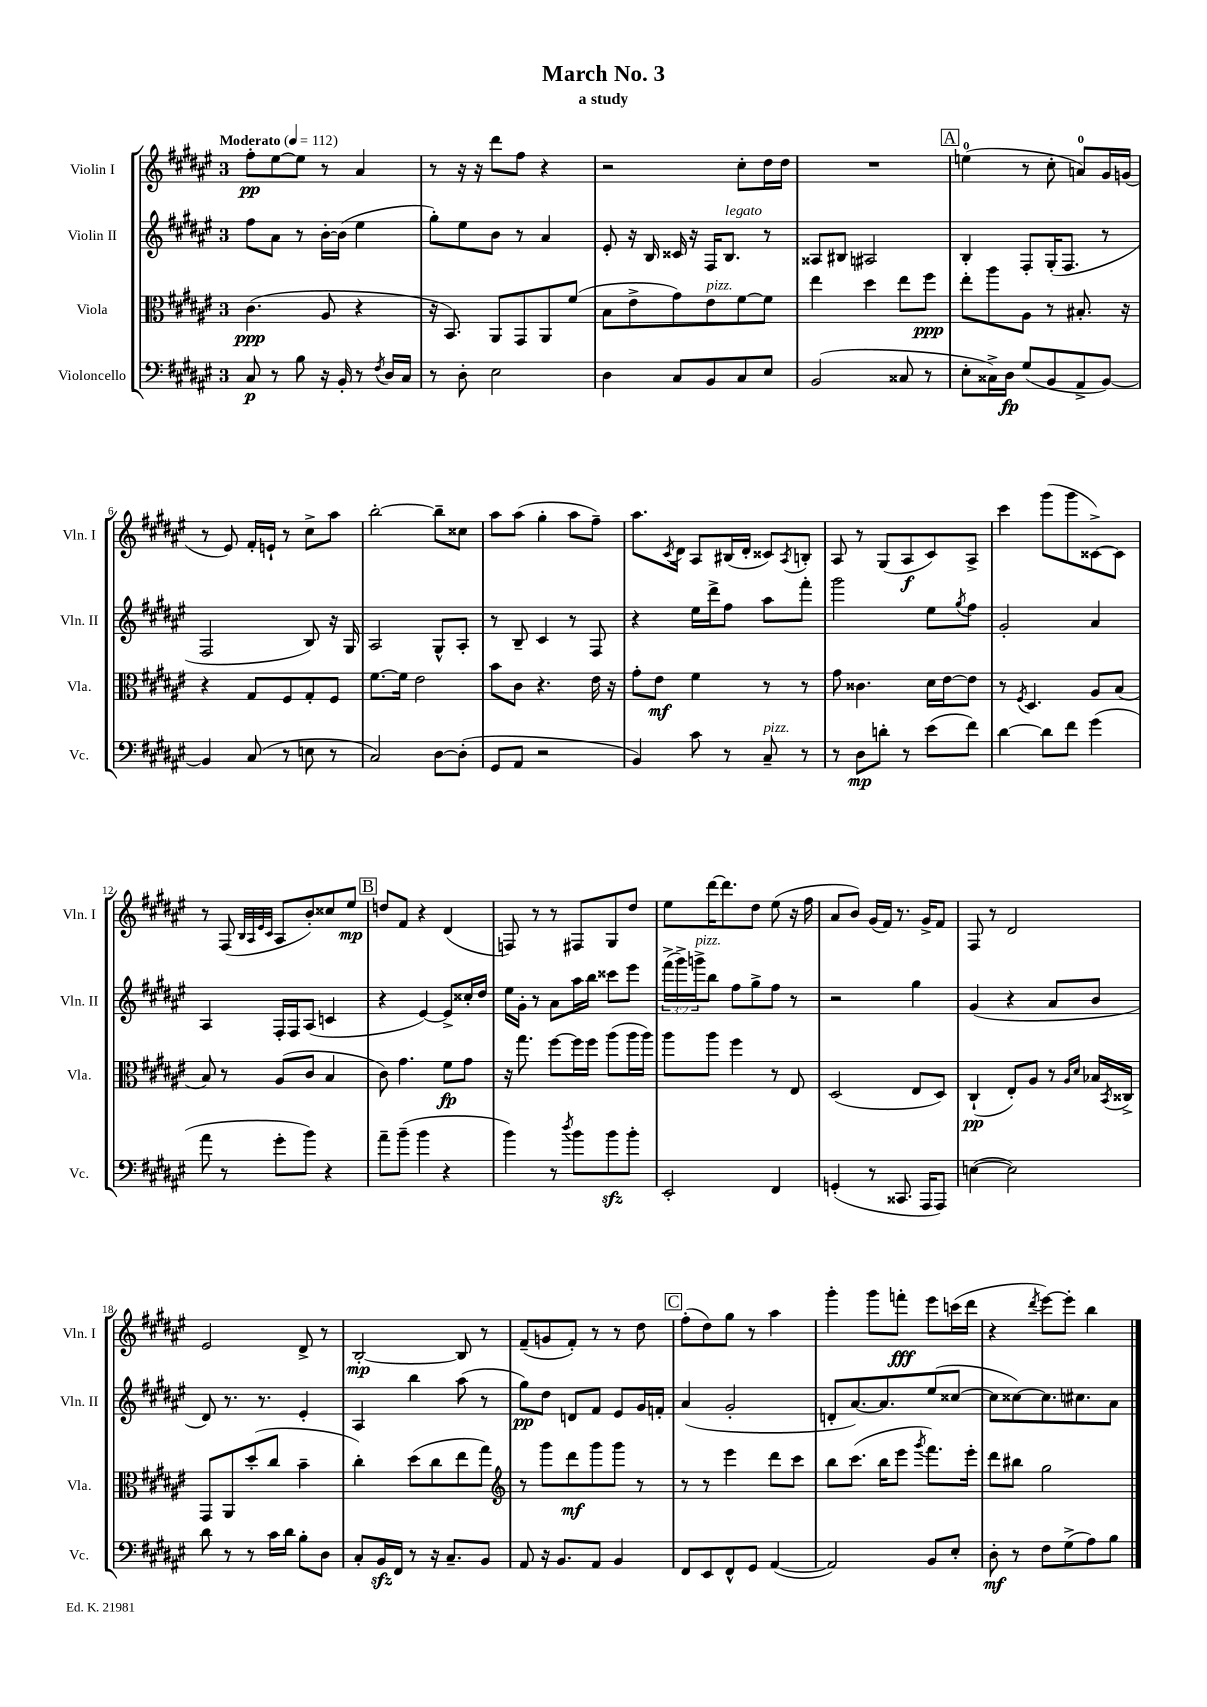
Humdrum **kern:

**kern	**kern	**kern	**kern
*staff4	*staff3	*staff2	*staff1
*clefF4	*clefC3	*clefG2	*clefG2
*k[f#c#g#d#a#e#]	*k[f#c#g#d#a#e#]	*k[f#c#g#d#a#e#]	*k[f#c#g#d#a#e#]
*M3/4	*M3/4	*M3/4	*M3/4
*MM112	*MM112	*MM112	*MM112
8C#/	(4.c#\	8ff#\L	8ff#'\L
8r	.	8a#\J	[8ee#\
8B\	.	8r	8ee#\]J
16r	8A#/	[16b'\LL	8r
16BB'/	.	(16b\]JJ	.
8r	4r	4ee#\	4a#/
8qF#/	.	.	.
16D#/LL	.	.	.
16C#/JJ	.	.	.
=	=	=	=
8r	16r	8gg#'\L)	8r
.	8.BB/)	.	.
8D#'\	.	8ee#\	16r
.	.	.	16r
2E#\	8AA#/L	8b\J	8ddd#\L
.	8GG#/	8r	8ff#\J
.	8AA#/	4a#/	4r
.	(8f#/J	.	.
=	=	=	=
4D#\	8B\L	8e#'/	2r
.	8e#^\	16r	.
.	.	16B/	.
8C#/L	8g#\)	16c##/	.
.	.	16r	.
8BB/	8e#\	16F#/LK	.
.	.	8.B/J	.
8C#/	[8f#\	.	8cc#'\L
8E#/J	8f#\]J	8r	16dd#\L
.	.	.	16dd#\JJ
=	=	=	=
(2BB/	4ee#\	8A##/L	2.r
.	.	8B#/J	.
.	4dd#\	2A#/	.
8C##/	8ee#\L	.	.
8r	8ff#\J	.	.
=	=	=	=
8E#'\L	8ee#'\L	4B'/	(4ee\
16C##^\L)	8aa#\	.	.
16D#\JJ	.	.	.
(8G#/L	8A#\J	8F#'/L	8r
8BB/	8r	(16G#'/K	8cc#'\
.	.	8.F#/J	.
8AA#^/	8.B#'/	.	8a/L)
[8BB/J)	.	8r	16g#/L
.	16r	.	(16g/JJ
=	=	=	=
4BB/]	4r	2F#/	8r
.	.	.	8e#/)
(8C#/	8G#/L	.	16f#'/LL
.	.	.	16e`/JJ
8r	8F#/	.	8r
8E\	8G#'/	8B/)	8cc#^\L
8r	8F#/J	16r	8aa#\J
.	.	16G#/	.
=	=	=	=
2C#/)	[8.f#\L	2A#/	[2bb'\
.	16f#\]Jk	.	.
.	2e#\	.	.
[8D#\L	.	8G#^^/L	8bb~\]L
(8D#'\]J	.	8A#'/J	8cc##\J
=	=	=	=
8GG#/L	8b\L	8r	8aa#\L
8AA#/J	8c#\J	8B~/	(8aa#\J
2r	4.r	4c#/	4gg#'\
.	.	8r	8aa#\L
.	16e#\	8F#/	8ff#~\J)
.	16r	.	.
=	=	=	=
4BB/)	8g#'\L	4r	8.aa#\L
.	8e#\J	.	.
.	.	.	8qc#/
.	.	.	16d#\Jk
8c#\	4f#\	16ee#\LL	8A#/L
.	.	16ddd#^\J	.
8r	.	8ff#\J	(16B#/L
.	.	.	16d#'/JJ
8C#~/	8r	8aa#\L	8c##/L)
.	.	.	8qA#/
8r	8r	8fff#'\J	8B'/J
=	=	=	=
8r	8g#\	2ggg#\	8A#/
8D#\L	4.c##\	.	8r
8d'\J	.	.	(8G#/L
8r	.	.	8A#/
(8e#\L	16d#\LL	8ee#\L	8c#/)
.	[16e#\J	.	.
.	.	8qgg#/	.
8f#\J)	8e#\]J	8ff#\J	8A#^/J
=	=	=	=
[4d#\	8r	2g#'/	4ccc#\
.	8qF#/	.	.
.	4.D#/	.	.
8d#\]L	.	.	(8ggg#\L
8f#\J	.	.	8ggg#\
(4g#\	8A#/L	4a#/	[8c##^\)
.	(8B/J	.	8c##\]J
=	=	=	=
8a#\	8B/)	4A#/	8r
8r	8r	.	(8F#/
.	.	.	32qqB/LLL
.	.	.	32qqA#/
.	.	.	32qqe#/
.	.	.	32qqc#/JJJ
8g#'\L	(8A#/L	16F#'/LL	8A#/L
.	.	16F#/J	.
8b\J)	8c#/J	(8A#/J	8b'/)
4r	4B/	4c/	8cc##/
.	.	.	8ee#/J
=	=	=	=
8a#~\L	8c#\)	4r	8dd/L
(8b~\J	4.g#\	.	8f#/J
4b\	.	[4e#/)	4r
4r	8f#\L	8e#^/]L	(4d#/
.	8g#\J	16cc##'/L	.
.	.	16dd#/JJ	.
=	=	=	=
4b\)	16r	16ee#\LL	8F/)
.	8.gg#\	16g#'\JJ	.
.	.	8r	8r
8r	[8ff#\L	8a#\L	8r
8qdd#/	.	.	.
8b\L	16ff#\]L	16aa#\L	8F#/L
.	16ff#\JJ	16bb\JJ	.
8b\	(8aa#\L	8ccc##\L	8G#/
8b'\J	16aa#\L	8eee#\J	8dd#/J
.	16aa#\JJ)	.	.
=	=	=	=
2EE#'/	8aa#\L	(24fff#^\LL	8ee#\L
.	.	24ggg#^\)	.
.	.	24ggg^\J	.
.	8aa#\J	8bb\J	[16ddd#\K
.	.	.	8.ddd#\]
.	4ff#\	8ff#\L	.
.	.	8gg#^\	8dd#\J
4FF#/	8r	8ff#\J	(8ee#\
.	8E#/	8r	16r
.	.	.	16ff#\
=	=	=	=
(4GG'/	(2D#/	2r	8a#/L
.	.	.	8b/J)
8r	.	.	(16g#/LL
.	.	.	16f#/JJ)
8.CC##/	.	.	8.r
.	8E#/L	4gg#\	.
16AAA#/LK	.	.	16g#^/LK
8AAA#/J)	8D#/J)	.	8f#/J
=	=	=	=
([4E\	(4C#`/	(4g#/	8F#/
.	.	.	8r
2E\])	8E#'/L)	4r	2d#/
.	8A#/J	.	.
.	8r	8a#/L	.
.	16qqA#/LL	.	.
.	16qqd#/JJ	.	.
.	16B-/LL	8b/J	.
.	8qBB/	.	.
.	16C##^/JJ	.	.
=	=	=	=
8d#\	8GG#/L	8d#/)	2e#/
8r	8AA#/	8.r	.
8r	(8dd#'/	.	.
.	.	8.r	.
16c#\LL	8cc#/J	.	.
16d#\JJ	.	.	.
8B'\L	4b~\	4e#'/	8d#^/
8D#\J	.	.	8r
=	=	=	=
8C#'/L	4cc#'\)	4A#/	[2B'/
16BB/L	.	.	.
16FF#/JJ	.	.	.
8r	(8dd#\L	4bb\	.
16r	8cc#\	.	.
8.C#~/L	.	.	.
.	8ee#\	(8aa#\	8B/]
8BB/J	8gg#\J)	8r	8r
=	=	=	=
*	*clefG2	*	*
8AA#/	8r	8gg#\L)	(8f#~/L
16r	8ggg#\L	8dd#\J	8g/
8.BB/L	.	.	.
.	8ddd#\	8d/L	8f#'/J)
8AA#/J	8ggg#\	8f#/J	8r
4BB/	8ggg#\J	8e#/L	8r
.	8r	16g#/L	8dd#\
.	.	16f'/JJ	.
=	=	=	=
8FF#/L	8r	(4a#/	(8ff#'\L
8EE#/	8r	.	8dd#\)
8FF#^^/	4eee#\	2g#'/	8gg#\J
8GG#/J	.	.	8r
([4AA#/	8ddd#\L	.	4aa#\
.	8ccc#\J	.	.
=	=	=	=
2AA#/])	8bb\L	8d'/L	4ggg#'\
.	(8.ccc#\J	[8.a#/)	.
.	.	.	8ggg#\L
.	16bb\LK	8.a#/]	.
.	8eee#\J	.	8fff'\J
.	8qggg#/	.	.
8BB/L	8.fff#\L)	(8ee#/	8eee#\L
8E#'/J	.	[8cc##/J	(16ccc\L
.	16eee#'\Jk	.	16ddd#\JJ
=	=	=	=
8D#'\	8ddd#\L	8cc##\]L	4r
8r	8bb#\J	[8cc##\)	.
.	.	.	8qddd#/
8F#\L	2gg#\	8.cc##\]	[8eee#\L)
(8G#^\	.	.	8eee#'\]J
.	.	8.cc#\	.
8A#\)	.	.	4bb\
8B\J	.	8a#\J	.
==	==	==	==
*-	*-	*-	*-
